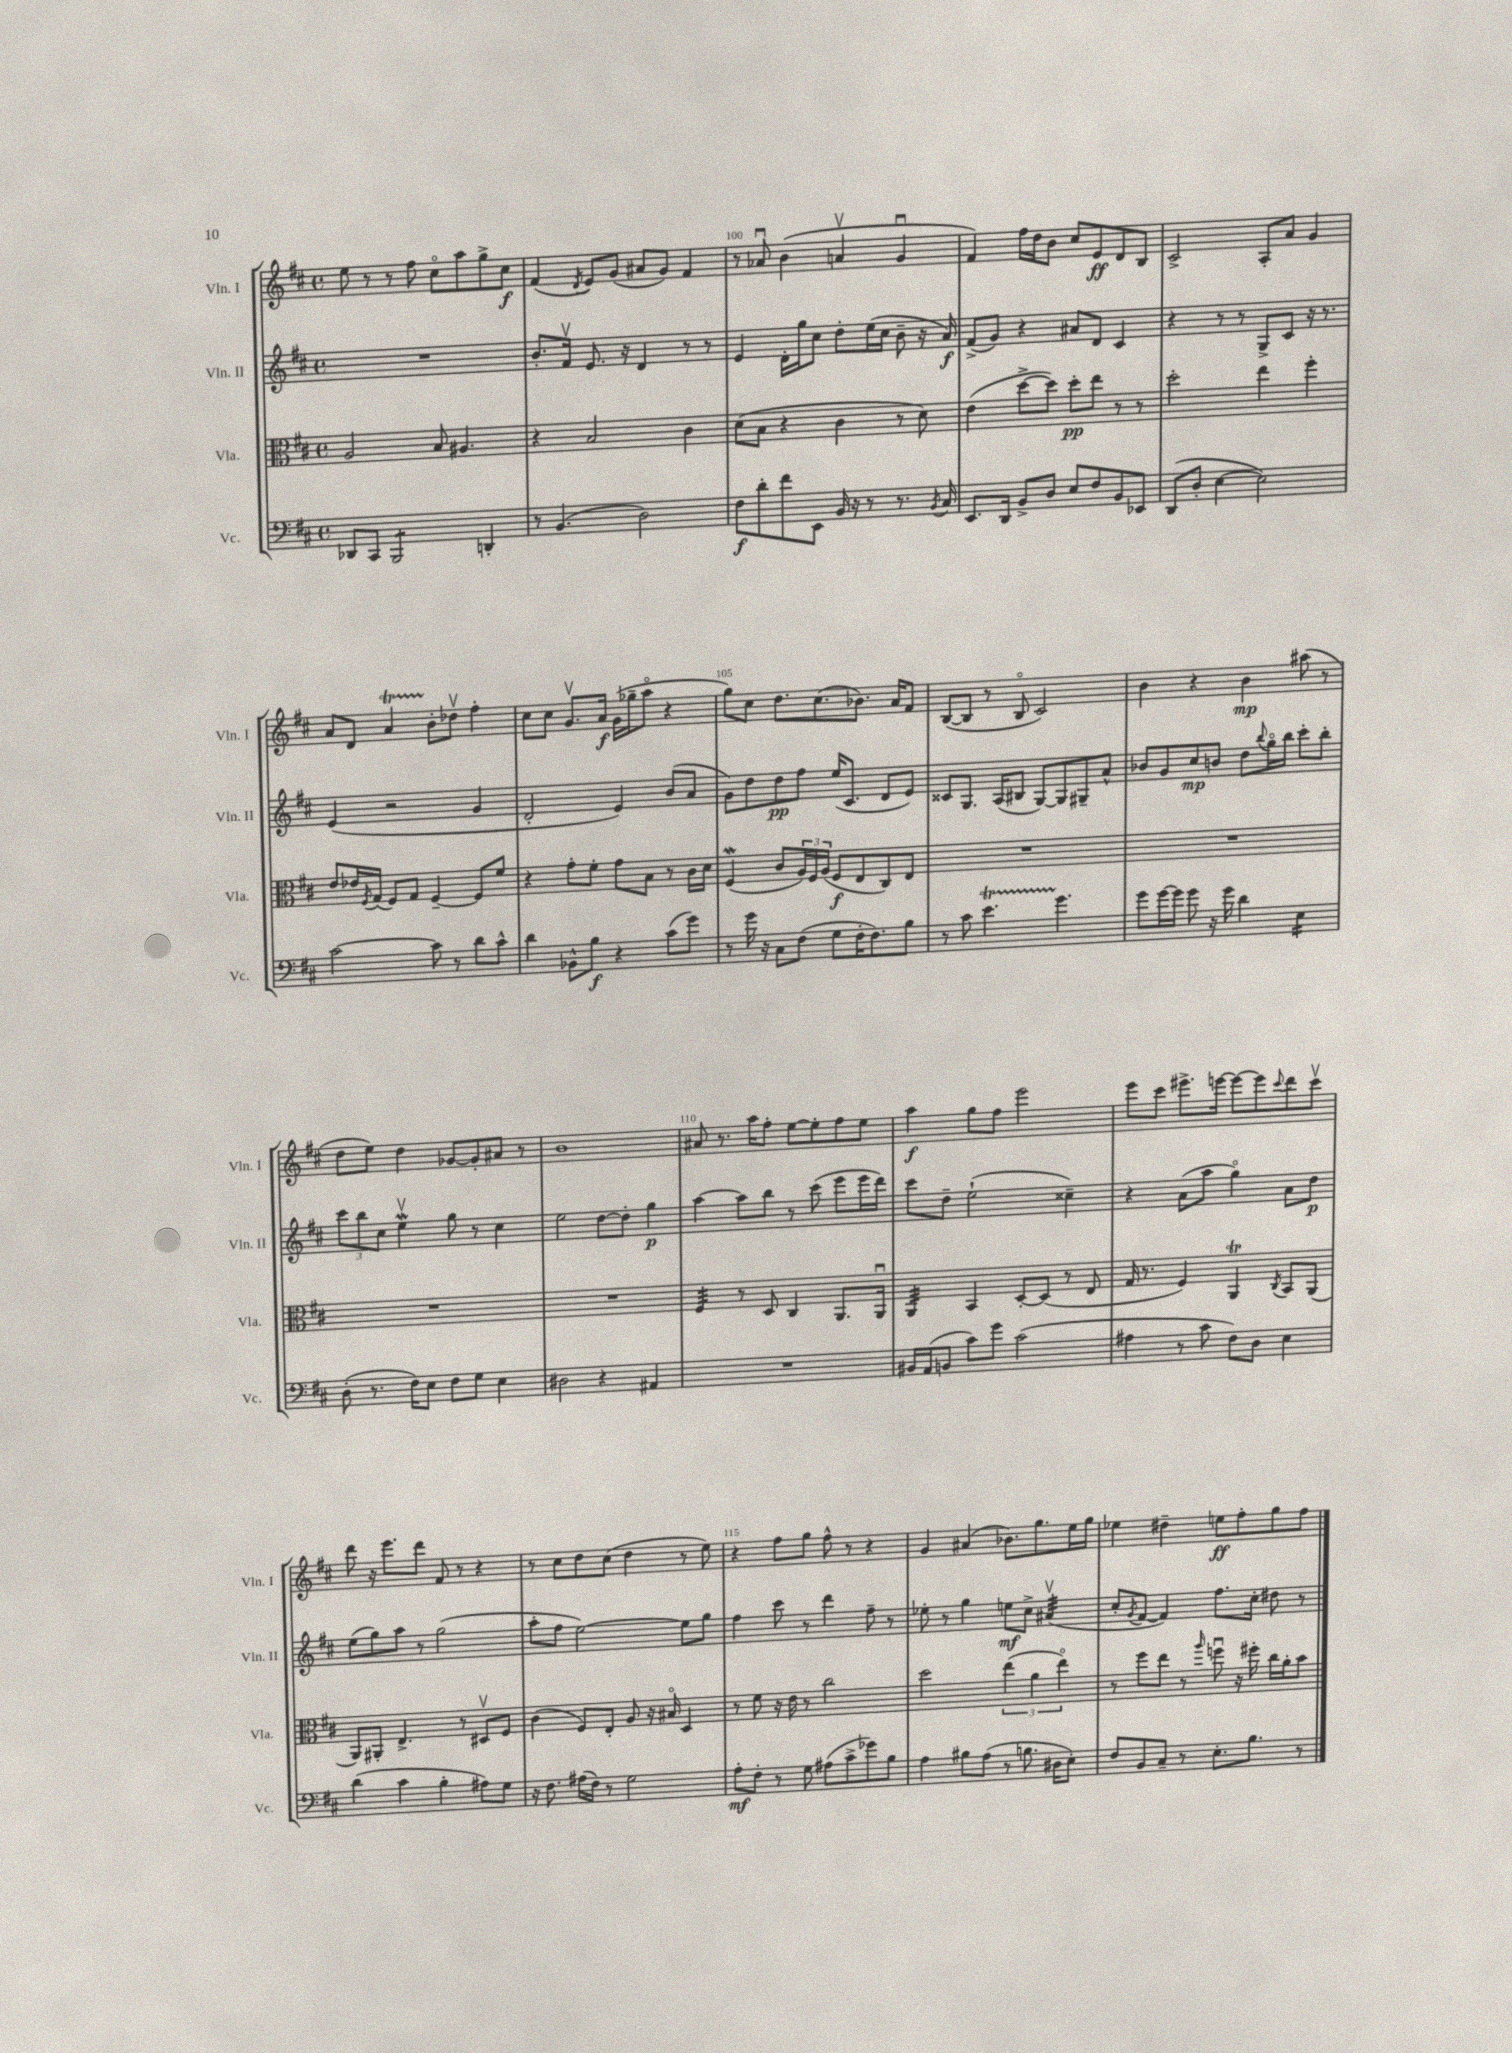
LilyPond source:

<<
\new StaffGroup <<
\new Staff = "s0" \with { instrumentName = "Vln. I" shortInstrumentName = "Vln. I" } {
    \clef treble \key d \major \defaultTimeSignature \time 4/4
    e''8 r8 r8 fis''8 cis''8\flageolet a''8 g''8-> cis''8\f |
    fis'4( \acciaccatura { d'8 } e'8) g'8( ais'8 g'8) fis'4 |
    r8 aes'8\downbow b'4( a'4\upbow g'4\downbow |
    fis'4) fis''16 d''16 b'8 cis''8 e'8\ff d'8 b8 |
    cis'2-> a8-. a'8 g'4 |
    a'8 d'8 a'4\startTrillSpan b'8-.\stopTrillSpan des''8\upbow fis''4-. |
    cis''8 cis''8 g'8.\upbow a'16\f g'16( ges''16-- a''8\flageolet r4 |
    g''8) cis''8 d''8. cis''8.( bes'8.) a'16 fis'8 |
    b8~( b8 r8 b8\flageolet cis'2) |
    b'4 r4 b'4\mp ais''8( r8 |
    d''8 e''8) d''4 ges'8~ ges'8-. ais'8 r8 |
    b'1 |
    ais'8 r8. a''16 fis''8-. e''8~ e''8-. fis''8 e''8 |
    a''4\f g''8 fis''8 e'''2 |
    e'''8 cis'''8 eis'''8.-> e'''16~ e'''8~ e'''8 \appoggiatura { cis'''8 } d'''8 cis'''8\upbow |
    d'''8 r16 e'''8. d'''8 fis'8 r8 r4 |
    r8 cis''8 d''8 cis''8( d''4 r8 e''8) |
    r4 fis''8 g''8 fis''8-^ r8 r4 |
    g'4 ais'4( bes'8.) g''8. e''16 g''16 |
    ees''4 dis''4-- e''8\ff fis''8-. g''8 fis''8 \bar "|." |
}
\new Staff = "s1" \with { instrumentName = "Vln. II" shortInstrumentName = "Vln. II" } {
    \clef treble \key d \major \defaultTimeSignature \time 4/4
    R1 |
    b'8.-. fis'16\upbow e'8. r16 d'4 r8 r8 |
    e'4 d'16-. g''16 cis''8 d''8-. e''16( cis''16 b'8-- r16 a'16\f) |
    fis'8->( g'8) r4 ais'8 d'8 cis'4 |
    r4 r8 r8 g8-> cis'8 r16 r8. |
    e'4( r2 g'4 |
    d'2-. e'4) b'8( a'8 |
    g'8) d''8 d''8\pp fis''8 e''16( cis'8. d'8 e'8) |
    cisis'8 g8. a16( bis8 g8~) g8 gis8-- a'8-^ |
    bes'8 g'8 cis''8\mp b'8 d''8 \appoggiatura { b''8 } g''16\flageolet b''16 cis'''8-. b''8-. |
    \tuplet 3/2 { cis'''8 b''8 cis''8 } e''4\upbow\mordent g''8 r8 cis''4 |
    e''2 d''8~ d''8-. g''4\p |
    a''4~ a''8 b''8 r8 cis'''8( e'''8 e'''16 d'''16) |
    cis'''8 d''8-- e''2-!( cisis''4--) |
    r4 a'8( a''8 g''4\flageolet) a'8 d''8\p |
    e''8( g''8) a''8 r8 g''2( |
    a''8-. fis''8 e''2~) e''8 g''8 |
    fis''4 cis'''8 r8 d'''4 fis''8-- r8 |
    ees''8-. r8 g''4 e''8\mf cis''8-> ais'4:32\upbow( |
    cis''8-. \acciaccatura { g'8 } fis'8~ fis'4) fis''8. cis''16-. dis''8 r8 \bar "|." |
}
\new Staff = "s2" \with { instrumentName = "Vla." shortInstrumentName = "Vla." } {
    \clef alto \key d \major \defaultTimeSignature \time 4/4
    a2 b8 ais4. |
    r4 b2 cis'4 |
    d'8( b8 r4 cis'4 r8 d'8) |
    e'4( d''8~-> d''8) d''8-.\pp e''8 r8 r8 |
    d''2-. e''4 fis''4-. |
    e'8 ees'16 \acciaccatura { fis8 } g16( fis8) g8 fis4~-- fis8 fis'8 |
    r4 g'8-. fis'8-. g'8 b8 r8 cis'16 d'16 |
    fis4\mordent( cis'8 \tuplet 3/2 { a16) fis16 a16( } fis8\f e8 cis8) e8 |
    R1 |
    R1 |
    R1 |
    R1 |
    fis4:32 r8 d8 cis4 a,8. a,16\downbow |
    a,4:32 b,4 d8~-. d8( r8 e8 |
    g16 r8. fis4) a,4\trill \acciaccatura { cis8 } b,8 a,8( |
    a,8) ais,8-. e4.-> r8 dis8\upbow fis8 |
    cis'4( fis8) e8-. a8 r16 bis16\flageolet d4 |
    r8 fis'8 r16 e'16 r8 cis''2 |
    d''2 \tuplet 3/2 { e''4( a'4 e''4\flageolet) } |
    r8 fis''8 e''8 r8 \grace { a''16 } f''8\downbow r16 fis''16-. cis''16 a'16-. b'8 \bar "|." |
}
\new Staff = "s3" \with { instrumentName = "Vc." shortInstrumentName = "Vc." } {
    \clef bass \key d \major \defaultTimeSignature \time 4/4
    des,8 cis,8 b,,2:8 d,4-. |
    r8 b,4.( d2) |
    fis8\f d'8-. fis'8 e,8 b,16 r16 r8 r8. \acciaccatura { b,8 } cis16 |
    e,8. d,16 b,8-> d8 e8 fis8 b,8 ees,8 |
    d,8( d8-. e4~ e2) |
    cis'2~ cis'8 r8 d'8 cis'8-^ |
    d'4 bes,8-^ b8\f r4 cis'8( g'8) |
    r8 g'16 r16 cis8 fis8( g8 fis16-. fis8.) b8 |
    r8 cis'8 e'4.\startTrillSpan g'4.\stopTrillSpan |
    g'8 g'16~ g'16 g'8 r16 g'16 d'4 e4:16 |
    d8-.( r8. fis16) e8 fis8 g8 e4 |
    dis2 r4 ais,4 |
    R1 |
    bis,16 a,16( b,8 cis'8) g'8 cis'2( |
    ais4 r8 cis'8 fis8) d8 e4 |
    d'4( cis'4 b4-. ais8) g8 |
    r16 fis8. ais16( fis16) r8 g2 |
    a8-.\mf fis8-. r8 g8 ais8( cis'8-> ges'8) b8 |
    a4 bis8 a8( r8 b8. dis16 e8-.) |
    fis8 b,8 cis8-- r8 e8.-. b8. r8 \bar "|." |
}
>>
>>
\layout { \context { \Score currentBarNumber = #98 \override BarNumber.break-visibility = ##(#f #t #t) barNumberVisibility = #(every-nth-bar-number-visible 5) } }
